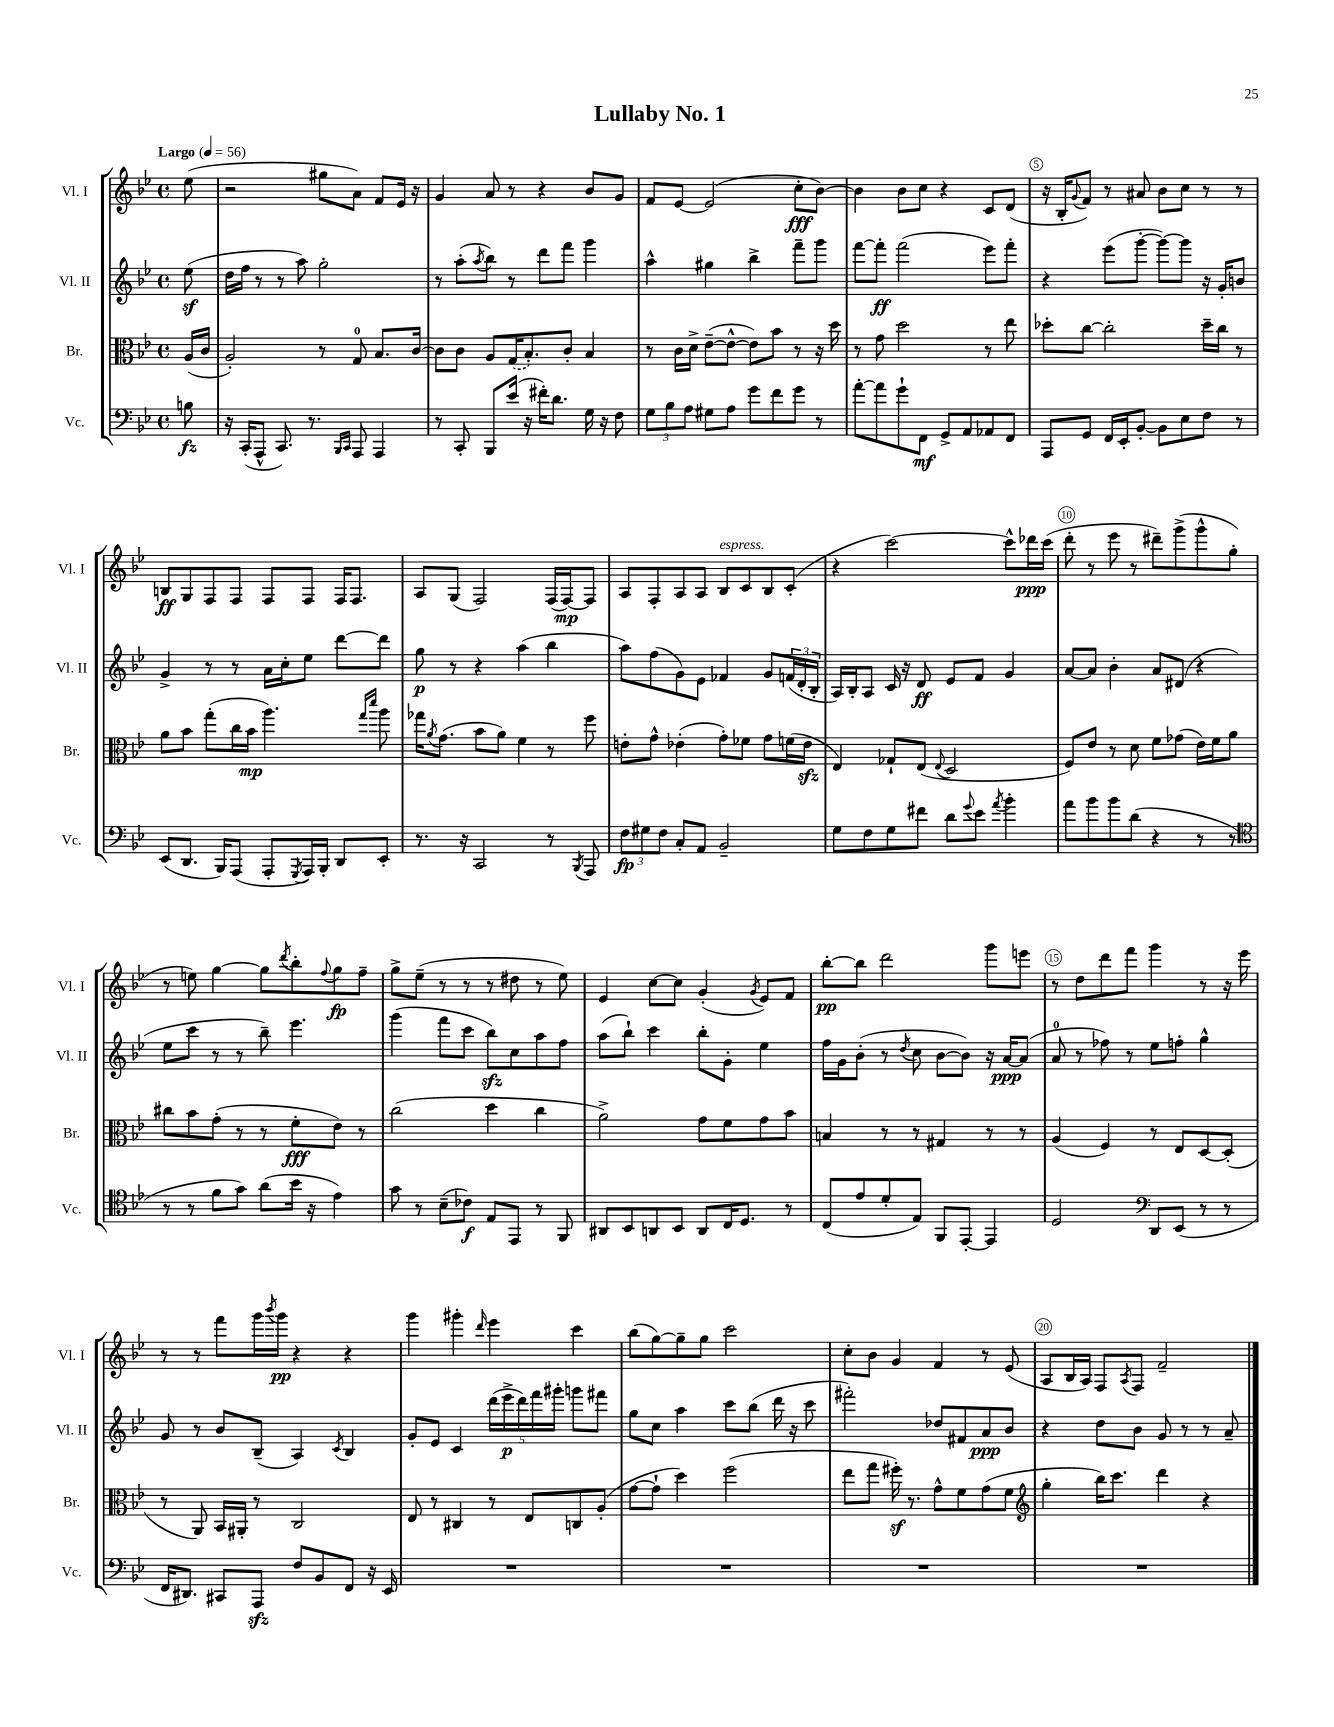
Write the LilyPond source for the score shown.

\header { title = "Lullaby No. 1" }
<<
\new StaffGroup <<
\new Staff = "s0" \with { instrumentName = "Vl. I" shortInstrumentName = "Vl. I" } {
    \clef treble \key bes \major \defaultTimeSignature \time 4/4 \partial 8 \tempo "Largo" 4 = 56
    ees''8( |
    r2 gis''8 a'8) f'8 ees'16 r16 |
    g'4 a'8 r8 r4 bes'8 g'8 |
    f'8 ees'8~ ees'2( c''8-.\fff bes'8~) |
    bes'4 bes'8 c''8 r4 c'8 d'8( |
    r16 bes16-. \appoggiatura { g'8 } f'8) r8 ais'8 bes'8 c''8 r8 r8 |
    b8\ff g8 f8 f8 f8 f8 f16 f8. |
    a8 g8( f2) f16( f16~\mp) f8 |
    a8 f8-. a8 a8 bes8^\markup { \italic "espress." } c'8 bes8 c'8-.( |
    r4 c'''2~) c'''8-^ des'''16\ppp c'''16( |
    d'''8-. r8 ees'''8 r8 dis'''8--) g'''8->( g'''8-^ g''8-. |
    r8 e''8) g''4~ g''8 \acciaccatura { d'''8 } bes''8-. \appoggiatura { f''8 } g''8\fp f''8-- |
    g''8-> ees''8--( r8 r8 r8 dis''8 r8 ees''8) |
    ees'4 c''8~ c''8 g'4-.( \acciaccatura { g'8 } ees'8) f'8 |
    bes''8~-.\pp bes''8 d'''2 g'''8 e'''8 |
    r8 d''8 d'''8 f'''8 g'''4 r8 r16 ees'''16 |
    r8 r8 f'''8 g'''16 \acciaccatura { bes'''8 } g'''16\pp r4 r4 |
    g'''4 gis'''4-. \grace { d'''16 } ees'''4 c'''4 |
    bes''8( g''8~) g''8-- g''8 c'''2 |
    c''8-. bes'8 g'4 f'4 r8 ees'8( |
    a8 bes16 a16) f8 \acciaccatura { a8 } f8 f'2-- \bar "|." |
}
\new Staff = "s1" \with { instrumentName = "Vl. II" shortInstrumentName = "Vl. II" } {
    \clef treble \key bes \major \defaultTimeSignature \time 4/4 \partial 8
    ees''8\sf( |
    d''16 f''16 r8 r8 a''8) g''2-. |
    r8 a''8-.( \acciaccatura { a''8 } bes''8) r8 d'''8 f'''8 g'''4 |
    a''4-^ gis''4 bes''4-> f'''8-- g'''8 |
    f'''8~ f'''8-.\ff f'''2( ees'''8) f'''8-. |
    r4 ees'''8( g'''8~-. g'''8~) g'''8 r16 g'16-. b'8 |
    g'4-> r8 r8 a'16 c''16-. ees''8 d'''8~ d'''8 |
    g''8\p r8 r4 a''4( bes''4 |
    a''8) f''8( g'8) ees'8 fes'4 g'8 \tuplet 3/2 { f'16( d'16-. bes16-. } |
    a16) bes16-. a8 c'16 r16 d'8\ff ees'8 f'8 g'4 |
    a'8~ a'8 bes'4-. a'8 dis'8( r4 |
    ees''8 c'''8 r8 r8 bes''8--) ees'''4. |
    g'''4( f'''8 c'''8 bes''8\sfz) c''8 a''8 f''8 |
    a''8( bes''8-!) c'''4 bes''8-. g'8-. ees''4 |
    f''16 g'16 bes'8-.( r8 \acciaccatura { d''8 } c''8 bes'8~ bes'8) r16 a'16~\ppp a'8( |
    a'8-0 r8 fes''8) r8 ees''8 f''8-. g''4-^ |
    g'8 r8 bes'8 bes8--( a4) \acciaccatura { c'8 } bes4 |
    g'8-. ees'8 c'4 \tuplet 5/4 { d'''16( ees'''16->\p d'''16) f'''16 gis'''16-. } g'''8 fis'''8 |
    g''8 c''8 a''4 c'''8 bes''8( d'''16 r16 c'''8 |
    fis'''2-.) des''8 fis'8 a'8\ppp bes'8 |
    r4 d''8 bes'8 g'8 r8 r8 a'8-- \bar "|." |
}
\new Staff = "s2" \with { instrumentName = "Br." shortInstrumentName = "Br." } {
    \clef alto \key bes \major \defaultTimeSignature \time 4/4 \partial 8
    a16( c'16 |
    a2-.) r8 g8-0 bes8. c'16~ |
    c'8 c'8 a8 \once \slurDashed g16( bes8.-.) c'8-. bes4 |
    r8 c'16 d'16-> ees'8~--( ees'8~-^ ees'8) bes'8 r8 r16 d''16 |
    r8 g'8 d''2 r8 ees''8 |
    des''8-. c''8~ c''2-. des''16-- c''16 r8 |
    a'8 bes'8 g''8-.( c''16 bes'16\mp a''4.) \grace { g''16 d'''16 } a''8 |
    ges''16 \acciaccatura { a'8 } g'8.( bes'8 a'8) f'4 r8 f''8 |
    e'8-. g'8-^ ees'4-.( g'8-.) fes'8 g'8 f'16( ees'16\sfz |
    ees4) ges8-! ees8( \appoggiatura { ees8 } d2 |
    f8) ees'8 r8 d'8 f'8 ges'8( ees'16) f'16 a'8 |
    cis''8 bes'8 g'8-.( r8 r8 f'8-.\fff ees'8) r8 |
    c''2( d''4 c''4 |
    a'2->) g'8 f'8 g'8 bes'8 |
    b4 r8 r8 gis4 r8 r8 |
    a4( f4) r8 ees8 d8~ d8-.( |
    r8 a,8) bes,16 ais,16-. r8 c2 |
    ees8 r8 cis4 r8 ees8 c8 a8-.( |
    g'8~ g'8-! d''4) f''2( |
    ees''8 g''8 fis''16-.\sf) r8. g'8-^ f'8 g'8( f'8 |
    \clef treble g''4-. bes''16) c'''8. d'''4 r4 \bar "|." |
}
\new Staff = "s3" \with { instrumentName = "Vc." shortInstrumentName = "Vc." } {
    \clef bass \key bes \major \defaultTimeSignature \time 4/4 \partial 8
    b8\fz |
    r16 c,16-.( a,,8-^ c,8.) r8. \grace { bes,,16 c,16 } a,,8 a,,4 |
    r8 c,8-. bes,,8 ees'16( r16 fis'16-.) d'8. g16 r16 f8 |
    \tuplet 3/2 { g8 bes8 a8 } gis8 a8 g'8 f'8 g'8 r8 |
    a'8~-. a'8 g'8-! f,8\mf g,8-> a,8 aes,8 f,8 |
    a,,8 g,8 f,16 ees,16-. bes,8~-. bes,8 ees8 f8 r8 |
    ees,8( d,8. bes,,16) a,,8( a,,8-. \acciaccatura { g,,8 } a,,16) bes,,16-. d,8 ees,8-. |
    r8. r16 c,2 r8 \acciaccatura { bes,,8 } a,,8 |
    \tuplet 3/2 { f8\fp gis8 f8 } c8-. a,8 bes,2-- |
    g8 f8 g8 fis'8 d'8 \appoggiatura { g'8 } ees'8 \acciaccatura { a'8 } bes'4-. |
    a'8 bes'8 bes'8 d'8( r4 r8 r8 |
    \clef tenor r8 r8 f'8 g'8) a'8( bes'16 r16 ees'4) |
    g'8 r8 bes8--( ces'8\f) ees8 ees,8 r8 f,8 |
    ais,8 bes,8 a,8 bes,8 a,8 c16 d8. r8 |
    c8( ees'8 d'8-. ees8) f,8 ees,8~-. ees,4 |
    d2 \clef bass d,8 ees,8( r8 r8 |
    f,16 dis,8.) cis,8 a,,8\sfz f8 bes,8 f,8 r16 ees,16 |
    R1 |
    R1 |
    R1 |
    R1 \bar "|." |
}
>>
>>
\layout { \context { \Score \override BarNumber.break-visibility = ##(#f #t #t) barNumberVisibility = #(every-nth-bar-number-visible 5) \override BarNumber.stencil = #(make-stencil-circler 0.1 0.3 ly:text-interface::print) } }
